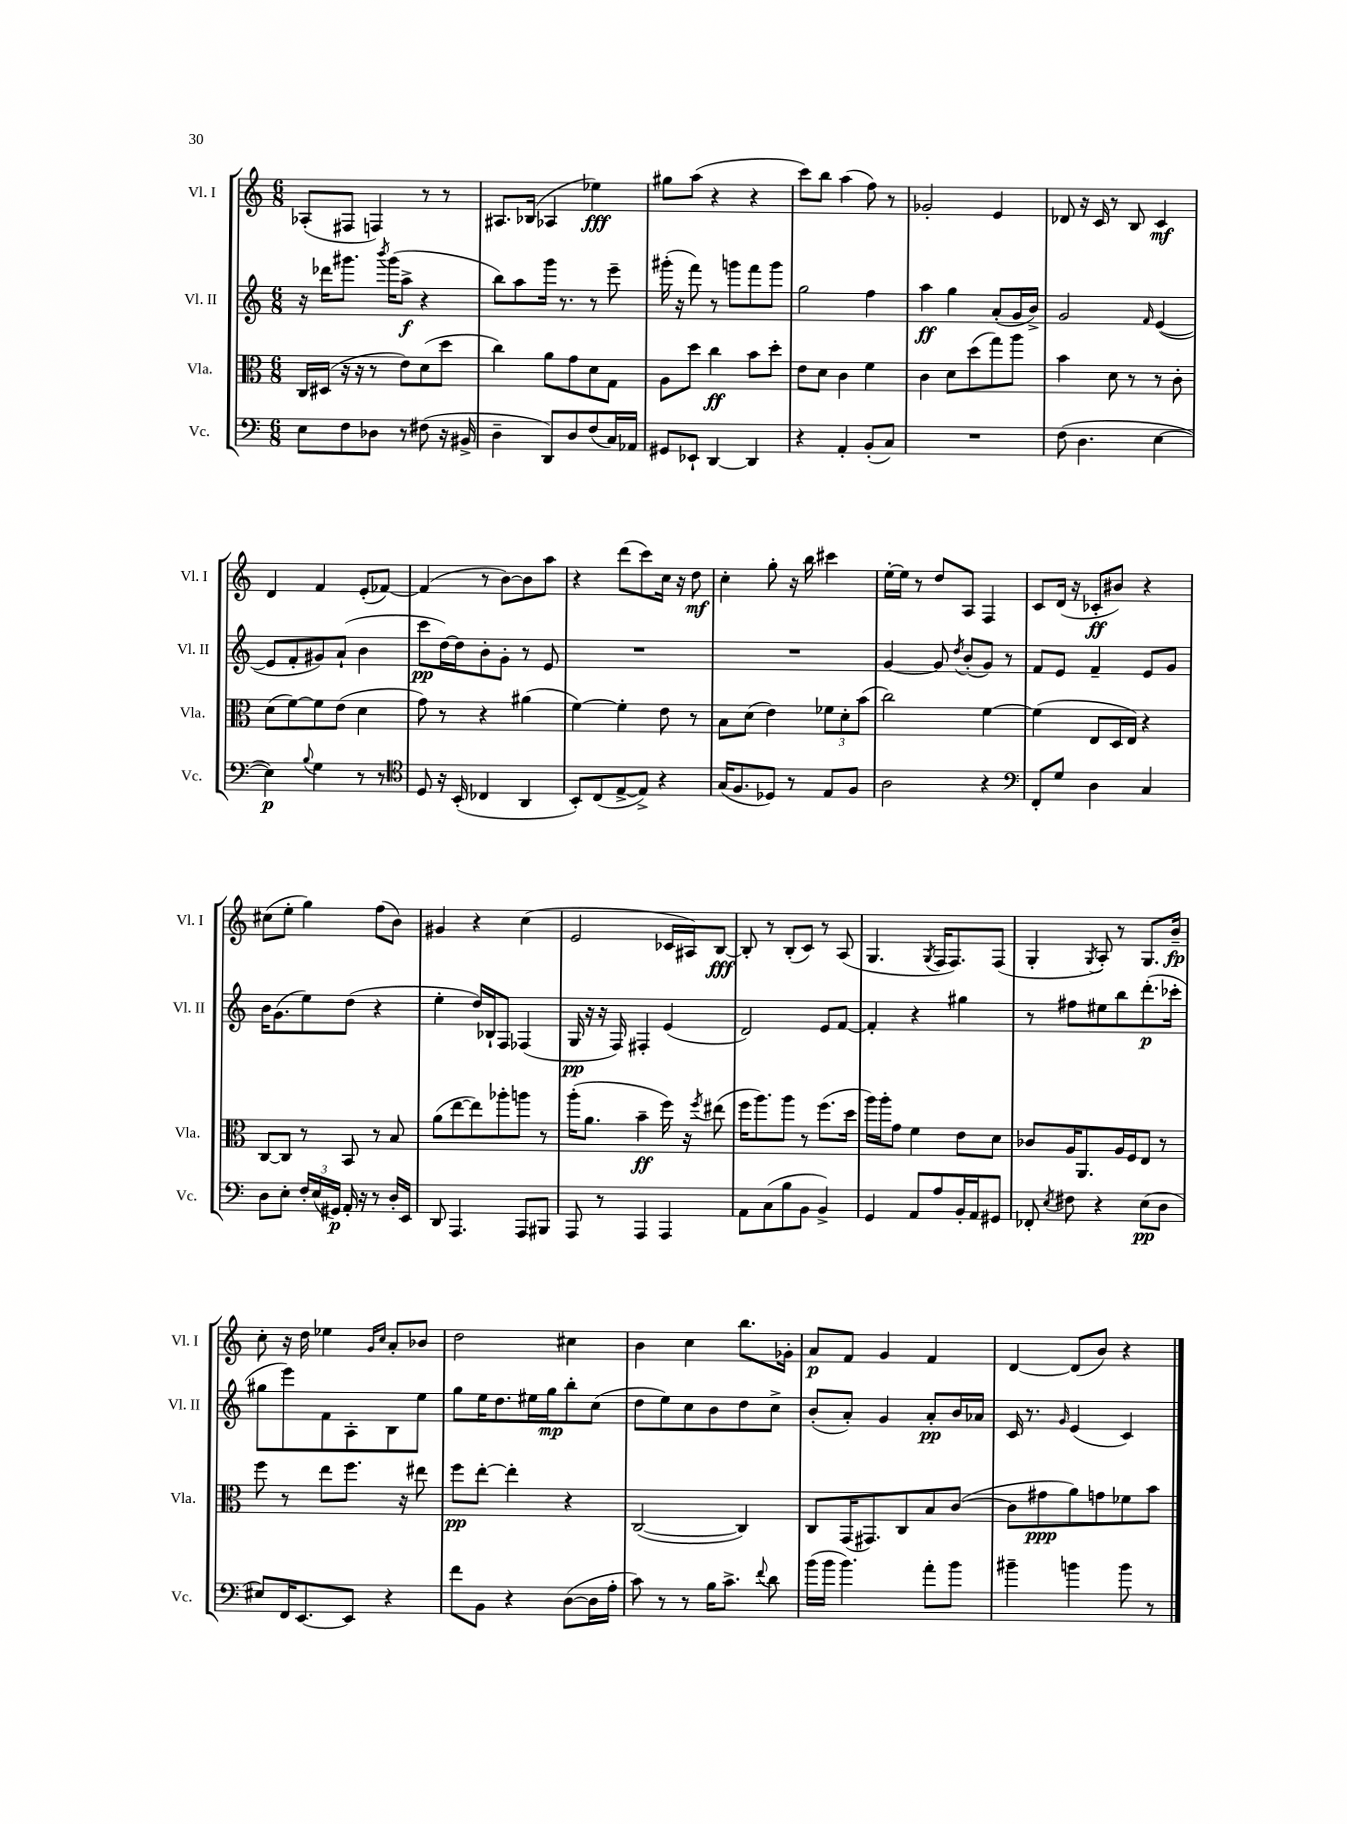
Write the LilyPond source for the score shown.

<<
\new StaffGroup <<
\new Staff = "s0" \with { instrumentName = "Vl. I" shortInstrumentName = "Vl. I" } {
    \clef treble \key c \major \numericTimeSignature \time 6/8
    \autoBeamOff aes8[-.( fis8] f4) r8 r8 |
    ais8.[ bes16]( aes4 ees''4\fff) |
    gis''8[ a''8]( r4 r4 |
    c'''8[) b''8] a''4( f''8) r8 |
    ges'2-. e'4 |
    des'8 r16 c'16 r8 b8 c'4\mf |
    d'4 f'4 e'8[-.( fes'8]~) |
    fes'4( r8 b'8[~) b'8 a''8] |
    r4 d'''8[( c'''8) c''16] r16 d''8\mf |
    c''4-. g''8-. r16 b''16 cis'''4 |
    e''16[~-. e''16] r8 d''8[ a8] f4 |
    c'8[ d'16]( r16 ces'8[-.\ff bis'8]) r4 |
    cis''8[( e''8]-. g''4) f''8[( b'8]) |
    gis'4 r4 c''4( |
    e'2 ces'16[ ais16) b8]~\fff |
    b8-. r8 b8[-.( c'8]) r8 a8( |
    g4. \acciaccatura { g8 } f16[ f8.) f8]( |
    g4-. \acciaccatura { g8 } a8-.) r8 g8.[ b'16]--\fp |
    c''8-. r16 d''16 ees''4 \grace { g'16[ c''16] } a'8[-. bes'8] |
    d''2 cis''4 |
    b'4 c''4 b''8.[ ges'16]-. |
    a'8[\p f'8] g'4 f'4 |
    d'4~ d'8[( b'8]) r4 \bar "|." |
}
\new Staff = "s1" \with { instrumentName = "Vl. II" shortInstrumentName = "Vl. II" } {
    \clef treble \key c \major \numericTimeSignature \time 6/8
    \autoBeamOff r16 des'''16[ gis'''8.] \acciaccatura { b'''8 } gis'''16[( a''8]->\f r4 |
    b''8[) a''8 g'''16] r8. r8 e'''8-- |
    gis'''16-.( r16 f'''8) r8 g'''8[ f'''8 g'''8] |
    g''2 f''4 |
    a''4\ff g''4 a'8[-.( g'16 b'16]->) |
    g'2 \grace { f'16 } e'4~( |
    e'8[ f'8-. gis'8) a'8]-!( b'4 |
    c'''8[\pp d''16~) d''16 b'8-. g'8]-. r8 e'8 |
    R2. |
    R2. |
    g'4~ g'8 \acciaccatura { d''8 } b'8[-.( g'8]) r8 |
    f'8[ e'8] f'4-- e'8[ g'8] |
    b'16[ g'8.( e''8) d''8]( r4 |
    e''4-. d''16[) bes16-! f8] fes4( |
    g16\pp r16 r16 f16) fis4-. e'4( |
    d'2) e'8[ f'8]~ |
    f'4-. r4 gis''4 |
    r8 fis''8[ eis''8 b''8 d'''8.-.\p( ces'''16]-. |
    gis''8[ e'''8) f'8 a8-. b8 e''8] |
    g''8[ e''16 d''8. eis''16 g''16\mp b''8-. c''8]( |
    d''8[ e''8) c''8 b'8 d''8 c''8]-> |
    b'8[-.( a'8]-.) g'4 a'8[-.\pp b'16 aes'16] |
    c'16 r8. \grace { g'16 } e'4( c'4) \bar "|." |
}
\new Staff = "s2" \with { instrumentName = "Vla." shortInstrumentName = "Vla." } {
    \clef alto \key c \major \numericTimeSignature \time 6/8
    \autoBeamOff c16[ dis16]( r16 r16 r8 e'8[) d'8( d''8] |
    c''4) a'8[ g'8 d'8 g8] |
    a8[ d''8] c''4\ff b'8[ d''8]-. |
    e'8[ d'8] c'4 f'4 |
    c'4 d'8[ d''8( g''8) a''8] |
    b'4 d'8 r8 r8 c'8-. |
    d'8[( f'8~) f'8 e'8]( d'4 |
    g'8) r8 r4 ais'4( |
    f'4~) f'4-. e'8 r8 |
    b8[ d'8]( e'4) \tuplet 3/2 { fes'8[ d'8-. b'8]( } |
    c''2) f'4~ |
    f'4( e8[ d16 e16]) r4 |
    c8[~ c8] r8 b,8 r8 b8 |
    a'8[( e''8~ e''8) aes''8-. a''8] r8 |
    a''16[-.( a'8.] b'4--\ff f''16) r16 \acciaccatura { f''8 } eis''8( |
    f''16[ a''8.) a''8] r8 f''8.[( d''16] |
    a''16[) a''16-. g'8] f'4 e'8[ d'8] |
    ces'8[ a16 a,8. a16 f16 e8] r8 |
    f''8 r8 e''8[ f''8.] r16 eis''8 |
    f''8[\pp e''8]~-. e''4-. r4 |
    c2~( c4) |
    c8[ g,16( gis,8.) c8 b8 c'8]~( |
    c'8[ gis'8\ppp a'8) g'8 fes'8 b'8] \bar "|." |
}
\new Staff = "s3" \with { instrumentName = "Vc." shortInstrumentName = "Vc." } {
    \clef bass \key c \major \numericTimeSignature \time 6/8
    \autoBeamOff e8[ f8 des8] r8 fis8( r16 bis,16-> |
    d4-- d,8[) d8 f8( c16) aes,16] |
    gis,8[ ees,8]-! d,4~ d,4 |
    r4 a,4-. b,8[-.( c8]) |
    R2. |
    f8( d4. e4~ |
    e4\p) \appoggiatura { b8 } g4 r8 r8 |
    \clef tenor d8 r16 b,16-.( ces4 a,4 |
    b,8[-.) c8( e8~-> e8]->) r4 |
    g16[( f8. des8]) r8 e8[ f8] |
    a2 r4 |
    \clef bass f,8[-. g8] d4 c4 |
    d8[ e8]-. \tuplet 3/2 { f16[-. e16( gis,16]\p) } a,16-. r16 r8 d16[-. e,16] |
    d,8 a,,4. a,,8[ bis,,8] |
    a,,8 r8 a,,4 a,,4 |
    a,8[ c8( b8 b,8] b,4->) |
    g,4 a,8[ a8 b,16-. a,16 gis,8] |
    fes,8-. \acciaccatura { e8 } fis8 r4 e8[\pp( d8] |
    eis8[) f,16 e,8.~ e,8] r4 |
    f'8[ b,8] r4 d8[~( d16 a16]-. |
    c'8) r8 r8 b16[ c'8.]-> \appoggiatura { f'8 } d'8 |
    b'16[( b'16] b'4.) a'8[-. b'8] |
    bis'4-- b'4 b'8 r8 \bar "|." |
}
>>
>>
\layout { \context { \Score \remove "Bar_number_engraver" } }
